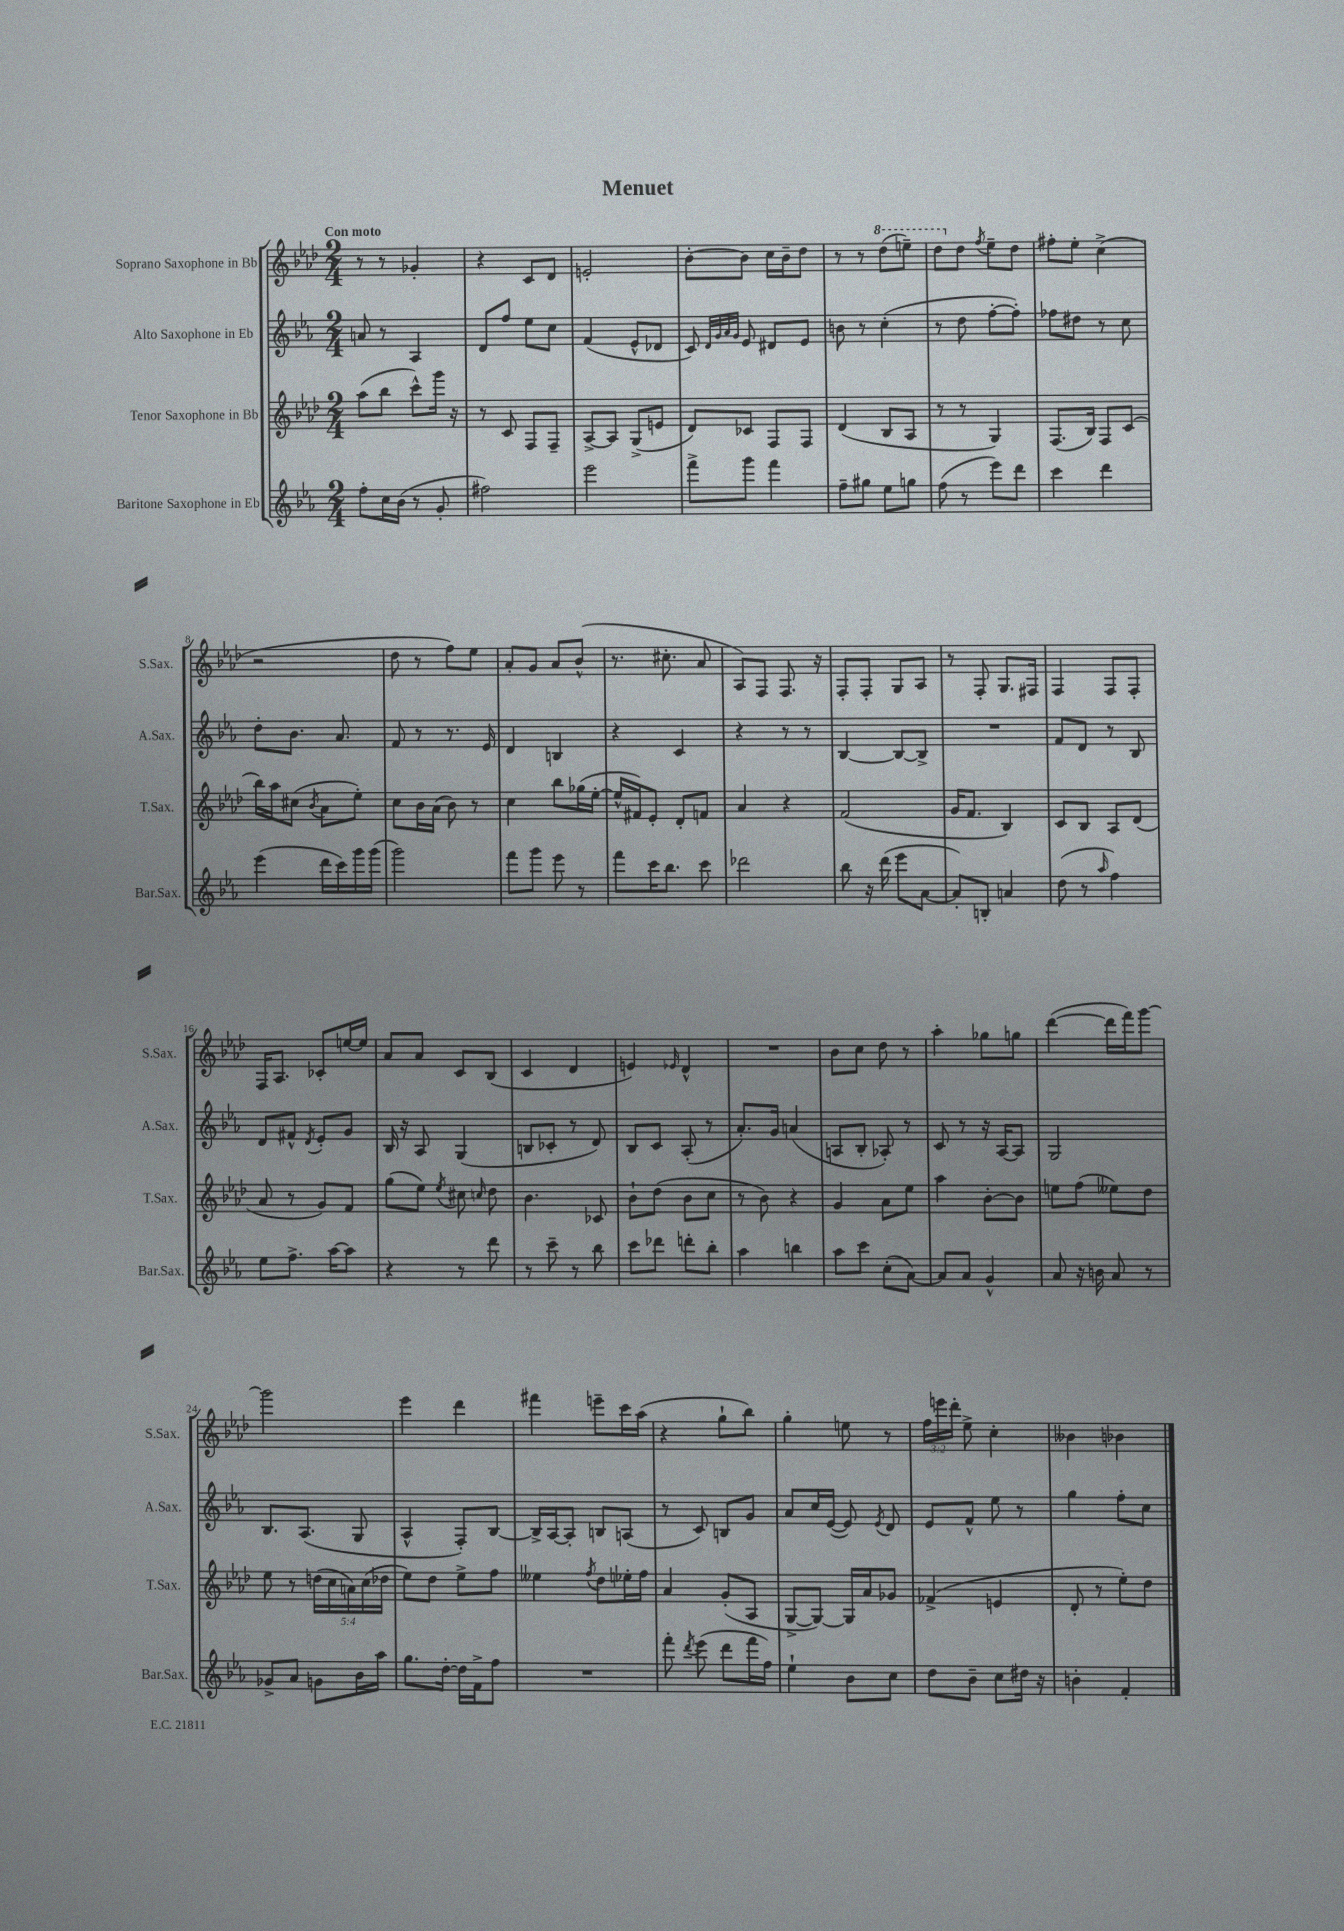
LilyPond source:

\header { title = "Menuet" }
<<
\new StaffGroup <<
\new Staff = "s0" \with { instrumentName = "Soprano Saxophone in Bb" shortInstrumentName = "S.Sax." } {
    \clef treble \key aes \major \numericTimeSignature \time 2/4 \override Staff.TupletNumber.text = #tuplet-number::calc-fraction-text \tempo "Con moto"
    \autoBeamOff r8 r8 ges'4-. |
    r4 c'8[ des'8] |
    e'2-. |
    bes'8[~-. bes'8] c''16[ bes'16-- des''8] |
    r8 r8 \ottava #1 des'''8[( e'''8]--) |
    des'''8[ \ottava #0 des''8] \acciaccatura { f''8 } ees''8[-- des''8] |
    fis''8[-. ees''8]-. c''4->( |
    r2 |
    des''8 r8 f''8[) ees''8] |
    aes'8[-. g'8] aes'8[ bes'8]-^( |
    r8. cis''8.-. aes'8 |
    aes8[) f8] f8. r16 |
    f8[-. f8]-. g8[ aes8] |
    r8 f8-. g8.[ fis16] |
    f4 f8[ f8]-. |
    f16[ aes8.] ces'8[-. e''16~ e''16] |
    aes'8[ aes'8] c'8[ bes8]( |
    c'4 des'4 |
    e'4) \grace { ees'16 } des'4-^ |
    R2 |
    bes'8[ c''8] des''8 r8 |
    aes''4-. ges''8[ g''8] |
    des'''4~( des'''16[ f'''16) g'''8]~ |
    g'''2 |
    ees'''4 des'''4 |
    fis'''4 e'''8[-- c'''16 aes''16]( |
    r4 g''8[-! bes''8]) |
    g''4-. e''8 r8 |
    \tuplet 3/2 { f''16[ e'''16 des'''16]-. } ees''8-> c''4-. |
    beses'4 bes'4 \bar "|." |
}
\new Staff = "s1" \with { instrumentName = "Alto Saxophone in Eb" shortInstrumentName = "A.Sax." } {
    \clef treble \key ees \major \numericTimeSignature \time 2/4
    \autoBeamOff a'8 r8 aes4 |
    d'8[ f''8] ees''8[ c''8] |
    f'4( ees'8[-^ des'8] |
    c'8) \grace { d'32[ g'32 aes'32 g'32] } ees'8 dis'8[ ees'8] |
    b'8 r8 c''4-.( |
    r8 d''8 f''8[~-. f''8]-.) |
    fes''8[ dis''8] r8 c''8 |
    d''8[-. bes'8.] aes'8. |
    f'8 r8 r8. ees'16 |
    d'4 b4 |
    r4 c'4 |
    r4 r8 r8 |
    bes4~ bes8[~ bes8]-> |
    R2 |
    f'8[ d'8] r8 bes8 |
    d'8[ fis'8]-^ \acciaccatura { d'8 } ees'8[-. g'8] |
    bes16 r16 aes8 g4( |
    b8[ ces'8]-. r8 d'8) |
    bes8[ c'8] aes8-.( r8 |
    aes'8.[-.) g'16] a'4( |
    a8[ bes8]-. aes8-.) r8 |
    c'8 r8 r16 aes16[~ aes8] |
    g2 |
    bes8.[ aes8.]( g8 |
    aes4-^ f8[-.) bes8]~ |
    bes16[-> aes16~ aes8]-. b8[ a8]( |
    r8 c'8) b8[ g'8] |
    aes'8[ c''16 ees'16]~( ees'8) \acciaccatura { ees'8 } d'8 |
    ees'8[ f'8]-^ ees''8 r8 |
    g''4 f''8[-. c''8] \bar "|." |
}
\new Staff = "s2" \with { instrumentName = "Tenor Saxophone in Bb" shortInstrumentName = "T.Sax." } {
    \clef treble \key aes \major \numericTimeSignature \time 2/4 \override Staff.TupletNumber.text = #tuplet-number::calc-fraction-text
    \autoBeamOff aes''8[( bes''8] c'''8[-^) g'''16] r16 |
    r8 c'8 f8[ f8]-- |
    aes8[~-> aes8] g8[->( e'8] |
    des'8[) ces'8] f8[ f8] |
    des'4( bes8[ aes8] |
    r8 r8 g4) |
    f8.[( bes16]) f8[ c'8]( |
    bes''16[) aes''16 cis''8]( \acciaccatura { bes'8 } aes'8[ ees''8]-.) |
    c''8[ bes'16 aes'16]( bes'8) r8 |
    c''4 bes''8[ ges''16( ees''16]~-. |
    ees''16[-^ fis'16) ees'8]-. des'8[-. f'8] |
    aes'4 r4 |
    f'2( |
    g'16[ f'8.] bes4) |
    c'8[ bes8] aes8[ des'8]( |
    aes'8 r8 g'8[) f'8] |
    g''8[( ees''8]) \acciaccatura { ees''8 } cis''8 \grace { c''16 } des''8 |
    bes'4. ces'8 |
    bes'8[-! des''8]( bes'8[ c''8] |
    r8 bes'8) r4 |
    g'4 aes'8[ ees''8] |
    aes''4 bes'8[~-. bes'8] |
    e''8[ f''8]( eeses''8[) des''8] |
    ees''8 r8 \tuplet 5/4 { d''16[( c''16 a'16) c''16( des''16] } |
    ees''8[) des''8] ees''8[-> f''8] |
    eeses''4 \acciaccatura { f''8 } des''8[ ees''16-. f''16] |
    aes'4 g'8[-.( aes8] |
    g8[~-> g8]~) g16[ aes'16 ges'8] |
    fes'4->( e'4 |
    des'8-. r8 ees''8[-.) des''8] \bar "|." |
}
\new Staff = "s3" \with { instrumentName = "Baritone Saxophone in Eb" shortInstrumentName = "Bar.Sax." } {
    \clef treble \key ees \major \numericTimeSignature \time 2/4
    \autoBeamOff f''8[-. c''16 bes'16]( r8 g'8-. |
    fis''2) |
    ees'''2 |
    f'''8[-> g'''8] f'''4 |
    f''8[-- gis''8] ees''8[ g''8] |
    f''8( r8 ees'''8[) d'''8] |
    c'''4 d'''4 |
    ees'''4( d'''16[ c'''16) g'''16 g'''16]( |
    g'''2) |
    f'''8[ g'''8] ees'''8 r8 |
    f'''8[ c'''16 bes''8.] c'''8 |
    des'''2 |
    bes''8 r16 d'''16( ees'''8[ aes'8]~ |
    aes'8[-.) b8]-. a'4 |
    d''8( r8 \grace { aes''16 } f''4) |
    ees''8[ f''8.]-> aes''16[~ aes''8] |
    r4 r8 d'''8 |
    r8 c'''8-- r8 bes''8 |
    c'''8[ des'''8] d'''8[-. bes''8]-. |
    aes''4 b''4 |
    aes''8[ c'''8] c''8[-.( aes'8]~) |
    aes'8[ aes'8] g'4-^ |
    aes'8 r16 b'16 aes'8 r8 |
    ges'8[-> aes'8] g'8[ bes'16 aes''16] |
    g''8.[ d''16]~-. d''16[ f'16-> f''8] |
    R2 |
    f'''8-. \acciaccatura { d'''8 } ees'''8( d'''8[ f'''16 f''16]) |
    ees''4-! bes'8[ c''8] |
    d''8[ bes'8]-- c''8[ dis''16] r16 |
    b'4-. f'4-. \bar "|." |
}
>>
>>
